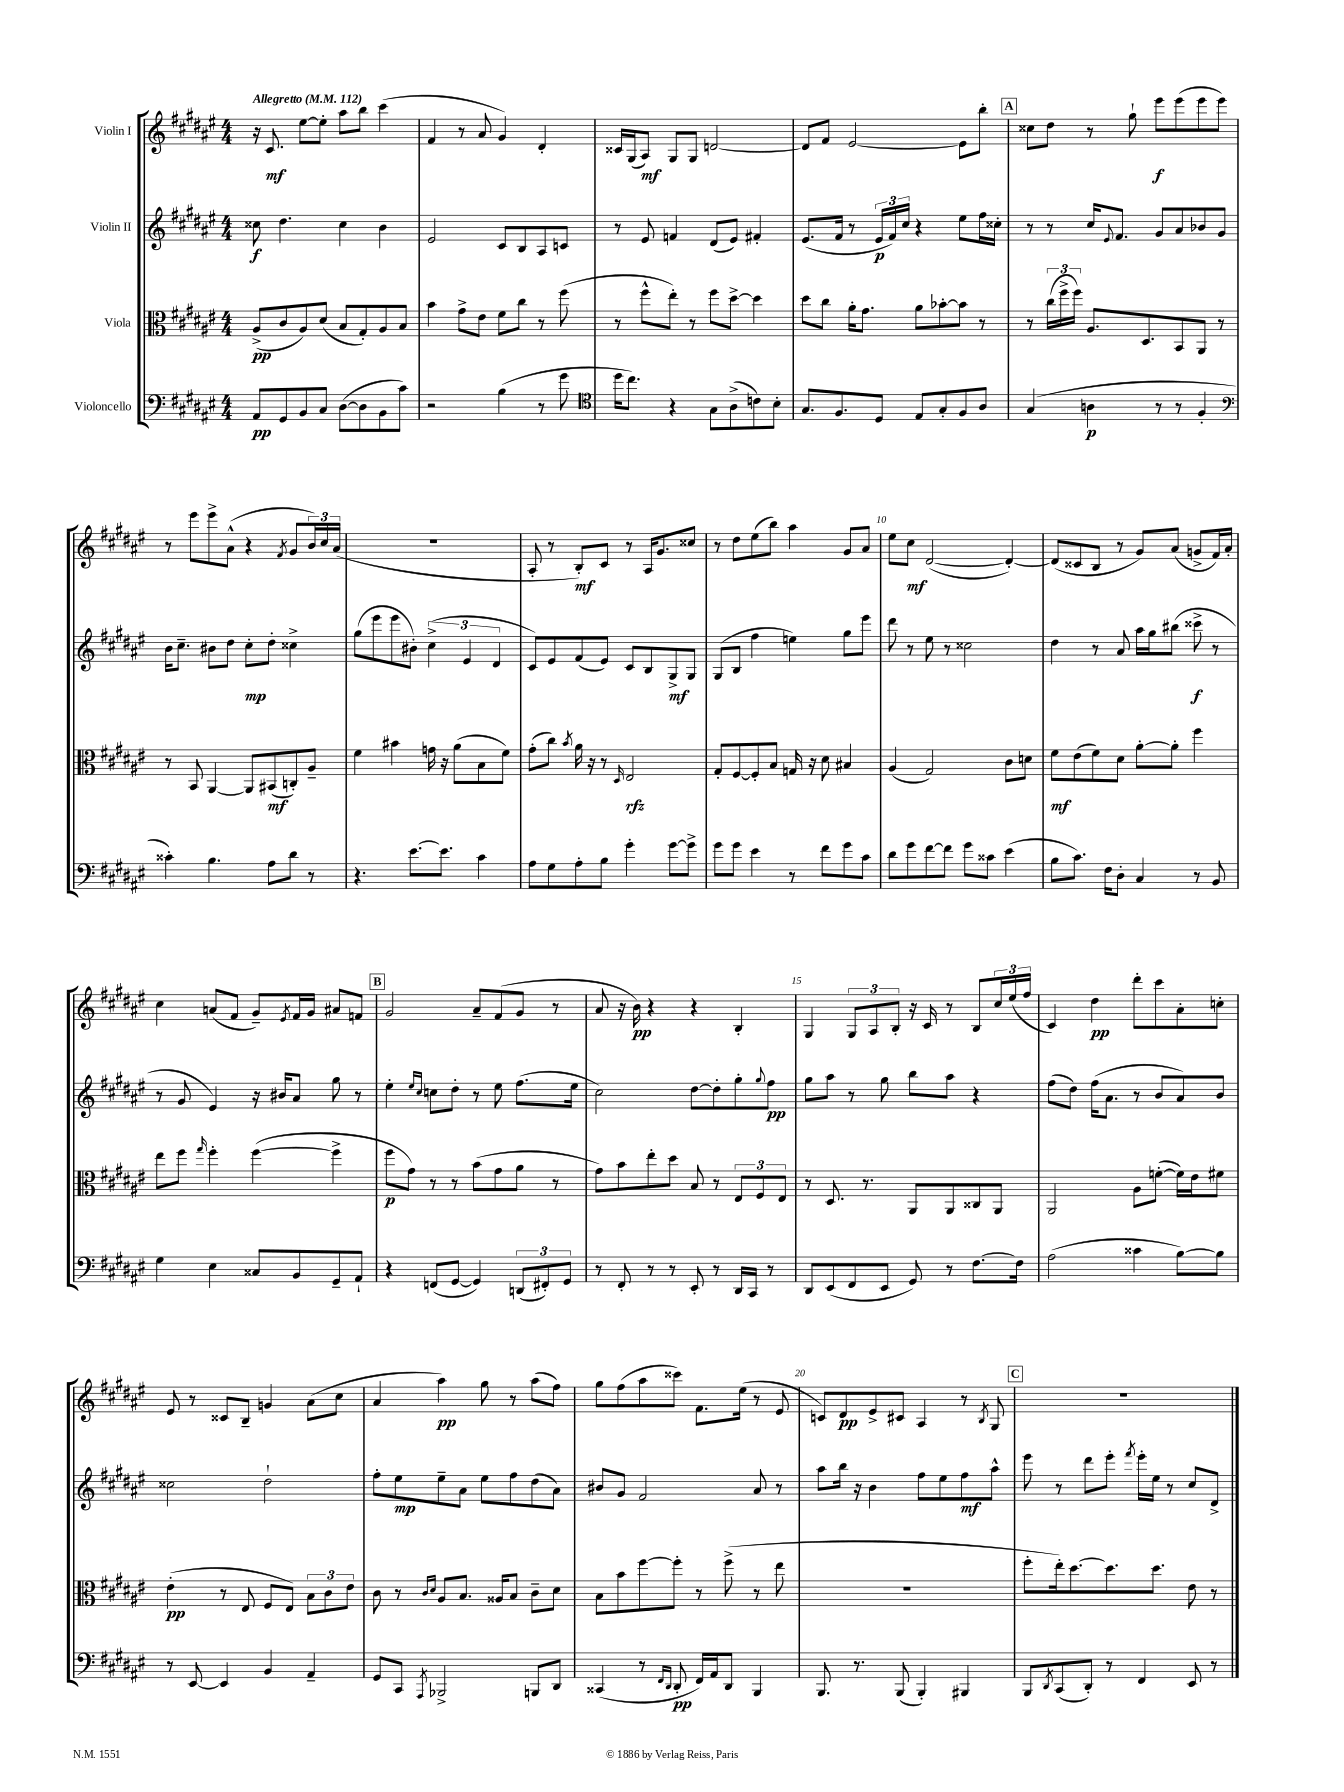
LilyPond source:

<<
\new StaffGroup <<
\new Staff = "s0" \with { instrumentName = "Violin I" } {
    \clef treble \key fis \major \numericTimeSignature \time 4/4 \tempo "Allegretto" 4 = 112
    r16 cis'8.\mf eis''8~ eis''8-. ais''8 b''8 cis'''4( |
    fis'4 r8 ais'8 gis'4) dis'4-. |
    cisis'16 gis16( ais8\mf) gis8 gis8 d'2~ |
    d'8 fis'8 eis'2~ eis'8 b''8-. |
    \mark \markup { \box "A" } cisis''8 dis''8 r8 gis''8-! eis'''8\f eis'''8( eis'''8 eis'''8) |
    r8 eis'''8 eis'''8-> ais'8-^( r4 \acciaccatura { fis'8 } gis'8 \tuplet 3/2 { b'16) cis''16 ais'16( } |
    R1 |
    ais8-. r8 b8-.\mf) cis'8 r8 ais16 gis'8. cisis''8 |
    r8 dis''8 eis''8( b''8) ais''4 gis'8 ais'8 |
    eis''8 cis''8\mf dis'2~( dis'4~-.) |
    dis'8( cisis'8 b8 r8 gis'8) ais'8( g'8-> fis'16) ais'16-. |
    cis''4 a'8( fis'8 gis'8--) \acciaccatura { eis'8 } fis'16 gis'16 ais'8 f'8 |
    \mark \markup { \box "B" } gis'2 ais'8-- fis'8( gis'8 r8 |
    ais'8 r16 b'16\pp) r4 r4 b4-. |
    gis4 \tuplet 3/2 { gis8 ais8 b8-. } r16 cis'16 r8 b8 \tuplet 3/2 { cis''16 eis''16( fis''16 } |
    cis'4) dis''4\pp dis'''8-. cis'''8 ais'8-. c''8-. |
    eis'8 r8 cisis'8 b8-- g'4 ais'8( cis''8 |
    ais'4 ais''4\pp) gis''8 r8 ais''8( fis''8) |
    gis''8 fis''8( ais''8 cisis'''8) fis'8. eis''16( r8 eis'8 |
    c'8) dis'8\pp eis'8-> cis'8 ais4 r8 \acciaccatura { b8 } gis8 |
    \mark \markup { \box "C" } R1 \bar "|." |
}
\new Staff = "s1" \with { instrumentName = "Violin II" } {
    \clef treble \key fis \major \numericTimeSignature \time 4/4
    cisis''8\f dis''4. cisis''4 b'4 |
    eis'2 cis'8 b8 ais8 c'8 |
    r8 eis'8 f'4 dis'8( eis'8) fis'4-. |
    eis'8.( fis'16 r8 \tuplet 3/2 { eis'16\p fis'16) cis''16 } r4 eis''8 fis''16 cisis''16-. |
    \mark \markup { \box "A" } r8 r8 cis''16 \appoggiatura { eis'8 } fis'8. gis'8 ais'8 bes'8 gis'8 |
    b'16 cis''8.-- bis'8 dis''8 cis''8-.\mp dis''8-. cisis''4-> |
    gis''8( eis'''8 eis'''8 bis'8-.) \tuplet 3/2 { cis''4->( eis'4 dis'4 } |
    cis'8) eis'8 fis'8( eis'8) cis'8 b8 gis8->\mf gis8 |
    gis8( b8 fis''4 e''4) gis''8 eis'''8 |
    dis'''8 r8 eis''8 r8 cisis''2 |
    dis''4 r8 ais'8 ais''16 gis''16 bis''8( cisis'''8->\f r8 |
    r8 gis'8 eis'4) r16 bis'16 ais'8 gis''8 r8 |
    \mark \markup { \box "B" } eis''4-. \grace { eis''16 cis''16 } c''8 dis''8-. r8 eis''8 fis''8.( eis''16 |
    cis''2) dis''8~ dis''8-. gis''8-. \appoggiatura { gis''8 } fis''8\pp |
    gis''8 ais''8 r8 gis''8 b''8 ais''8 r4 |
    fis''8( dis''8) fis''16( ais'8. r8 b'8 ais'8) b'8 |
    cisis''2 dis''2-! |
    fis''8-. eis''8\mp eis''8-- ais'8 eis''8 fis''8 dis''8( ais'8) |
    bis'8 gis'8 fis'2 ais'8 r8 |
    ais''8 b''16 r16 b'4 fis''8 eis''8 fis''8\mf ais''8-^ |
    \mark \markup { \box "C" } eis'''8 r8 dis'''8 eis'''8-. \acciaccatura { fis'''8 } eis'''16-. eis''16 r8 cis''8 dis'8-> \bar "|." |
}
\new Staff = "s2" \with { instrumentName = "Viola" } {
    \clef alto \key fis \major \numericTimeSignature \time 4/4
    ais8->\pp( cis'8 ais8) dis'8( b8 gis8-.) ais8 b8 |
    b'4 gis'8-> eis'8 fis'8 cis''8 r8 fis''8( |
    r8 fis''8-^ eis''8-.) r8 fis''8 dis''8~-> dis''4 |
    dis''8 cis''8 ais'16-. gis'8. ais'8 bes'8~-. bes'8 r8 |
    \mark \markup { \box "A" } r8 \tuplet 3/2 { cis''16( fis''16-> fis''16) } ais8. dis8. b,8 ais,8 r8 |
    r8 b,8 ais,4~ ais,8 bis,8\mf( c8-.) ais8-- |
    fis'4 bis'4 g'16 r16 ais'8( b8 fis'8) |
    gis'8-.( cis''8) \acciaccatura { b'8 } ais'16 r16 r8 \grace { dis16 } eis2\rfz |
    gis8-. fis8~ fis8-. b8 g16 r16 dis'8 bis4 |
    ais4( gis2) cis'8 d'8 |
    fis'8\mf eis'8( fis'8) dis'8 ais'8~-. ais'8-. fis''4 |
    eis''8 fis''8 \grace { gis''16 } fis''4-. fis''4~( fis''4-> |
    \mark \markup { \box "B" } fis''8\p gis'8) r8 r8 b'8( gis'8 ais'8 r8 |
    gis'8) b'8 eis''8-. dis''8 b8 r8 \tuplet 3/2 { eis8 fis8 eis8 } |
    r8 dis8. r8. ais,8 ais,8 cisis8 ais,8 |
    ais,2 ais8 f'8~-.( f'16) eis'16 fis'8 |
    eis'4-.\pp( r8 eis8 fis8 eis8) \tuplet 3/2 { b8 cis'8 eis'8 } |
    cis'8 r8 \grace { cis'16 dis'16 } ais8 b8. aisis16 b8 cis'8-- dis'8 |
    b8 b'8 fis''8~ fis''8-. r8 fis''8->( r8 eis''8 |
    R1 |
    \mark \markup { \box "C" } fis''8-. eis''16-.) dis''8.~ dis''8. dis''8. eis'8 r8 \bar "|." |
}
\new Staff = "s3" \with { instrumentName = "Violoncello" } {
    \clef bass \key fis \major \numericTimeSignature \time 4/4
    ais,8\pp gis,8 b,8 cis8 dis8~( dis8 b,8 cis'8) |
    r2 b4( r8 gis'8 |
    \clef tenor dis''16 cis''8.) r4 gis8 ais8->( c'8) b8-. |
    gis8. fis8. dis8 eis8 gis8-. fis8 ais8 |
    \mark \markup { \box "A" } gis4( a4\p r8 r8 fis4-. |
    \clef bass cisis'4-.) b4. ais8 dis'8 r8 |
    r4. eis'8.~ eis'8. cis'4 |
    ais8 gis8 ais8-. b8 gis'4-. gis'8~ gis'8-> |
    gis'8 gis'8 eis'4 r8 fis'8 gis'8 cis'8 |
    dis'8 gis'8 fis'8~ fis'8 gis'8 cisis'8 eis'4( |
    b8 cis'8.) fis16 dis8-. cis4 r8 b,8 |
    gis4 eis4 cisis8 b,8 gis,8-- ais,8-! |
    \mark \markup { \box "B" } r4 f,8( gis,8~ gis,4) \tuplet 3/2 { d,8( fis,8-.) gis,8 } |
    r8 fis,8-. r8 r8 eis,8-. r8 dis,16 cis,16 r8 |
    dis,8 eis,8( fis,8 eis,8 gis,8) r8 fis8.~ fis16 |
    ais2( cisis'4 b8~) b8 |
    r8 eis,8~ eis,4 b,4 ais,4-- |
    gis,8 cis,8 \acciaccatura { ais,,8 } bes,,2-> b,,8 dis,8 |
    cisis,4( r8 \grace { fis,16 dis,16 } dis,8-.\pp fis,16) ais,16 dis,8 b,,4 |
    b,,8. r8. b,,8( b,,4-.) bis,,4 |
    \mark \markup { \box "C" } b,,8 \acciaccatura { dis,8 } cis,8( dis,8-.) r8 fis,4 eis,8 r8 \bar "|." |
}
>>
>>
\layout { \context { \Score \override BarNumber.break-visibility = ##(#f #t #t) barNumberVisibility = #(every-nth-bar-number-visible 5) } }
